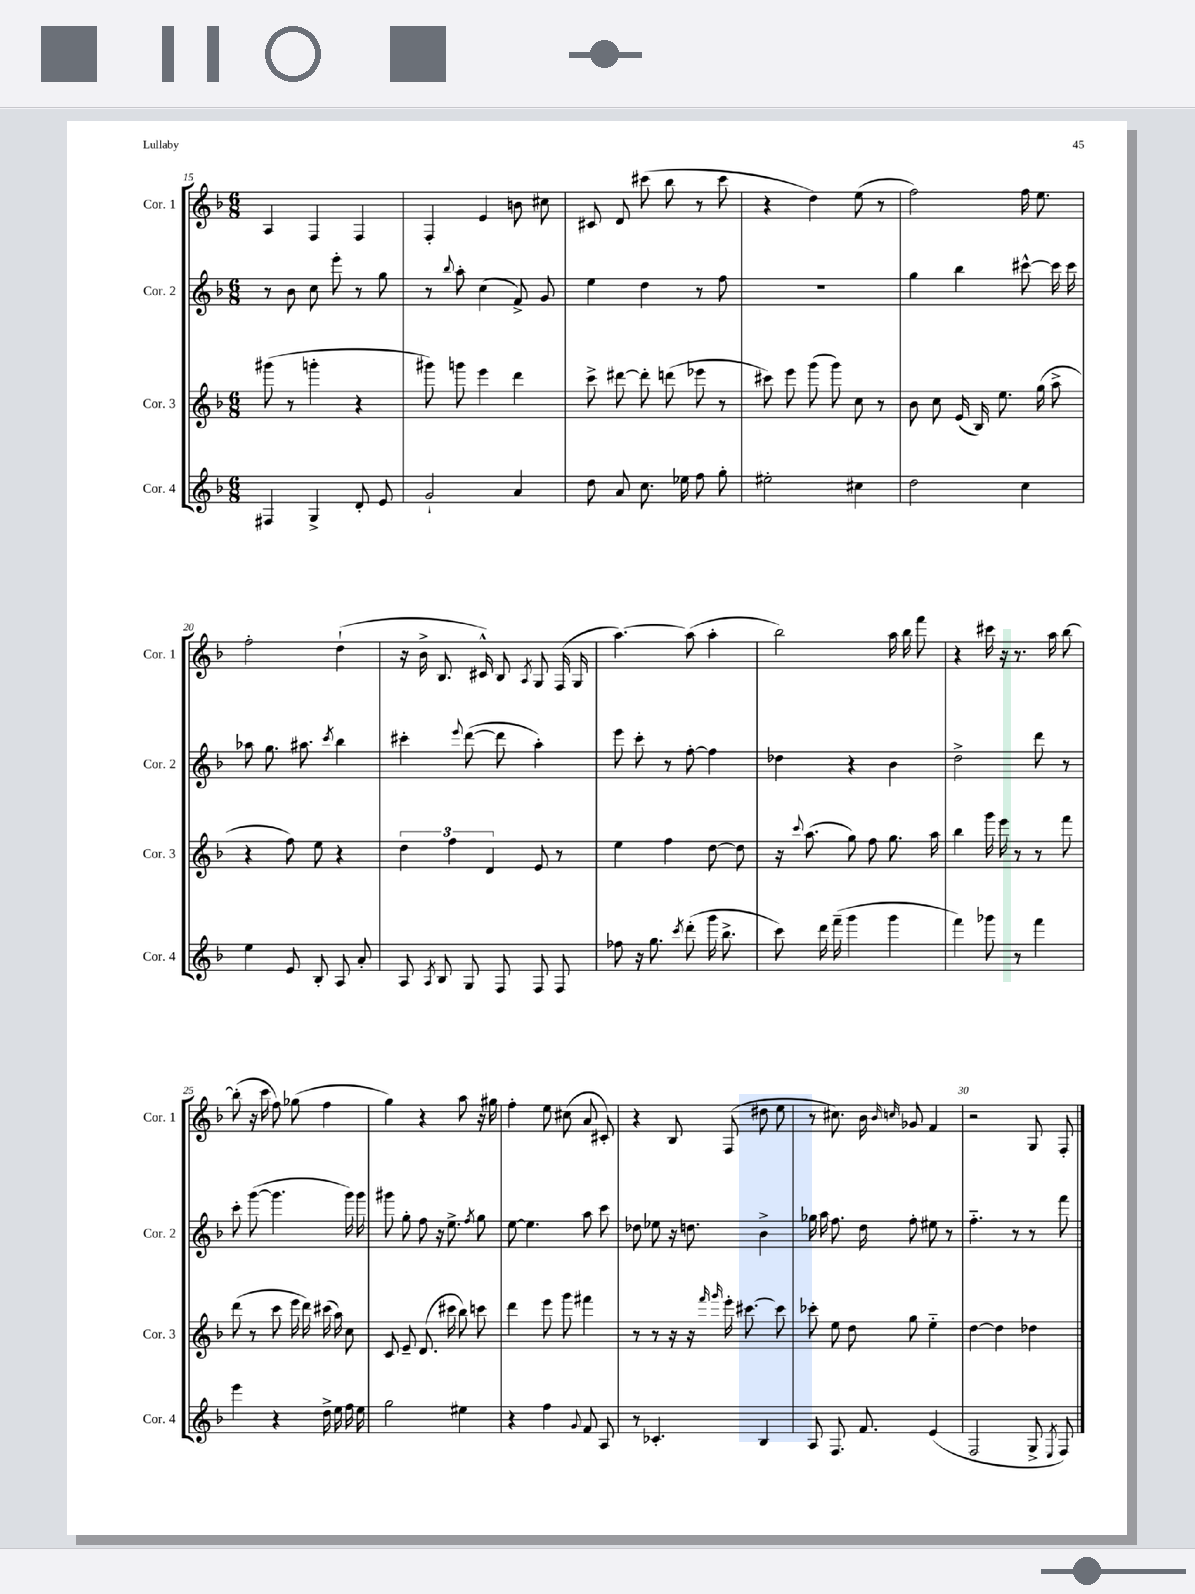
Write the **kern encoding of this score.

**kern	**kern	**kern	**kern
*part4	*part3	*part2	*part1
*staff4	*staff3	*staff2	*staff1
*I"Cor. 4	*I"Cor. 3	*I"Cor. 2	*I"Cor. 1
*I'Cor. 4	*I'Cor. 3	*I'Cor. 2	*I'Cor. 1
*clefG2	*clefG2	*clefG2	*clefG2
*k[b-]	*k[b-]	*k[b-]	*k[b-]
*M6/8	*M6/8	*M6/8	*M6/8
=15	=15	=15	=15
4F#X/	(8ggg#X\	8r	4A/
.	8r	8b-\	.
4G^/	4gggn'\	8cc\	4F/
.	.	8eee'\	.
8d'/	4r	8r	4F/
8e/	.	8gg\	.
=16	=16	=16	=16
2g`/	8ggg#X\)	8r	4F'/
.	.	8qqbb-/	.
.	8gggn\	8aa'\	.
.	4eee\	(4cc\	4e/
4a/	4ddd\	8f^/)	8bn\
.	.	8g/	8cc#X\
=17	=17	=17	=17
8dd\	8ccc^\	4ee\	8c#X/
8a/	[8ddd#X\	.	8d/
8.cc\	8ddd#'\]	4dd\	(8ccc#X\
.	(8dddn\	.	8bb-\
16ee-X\	.	.	.
8ff\	8eee-X\	8r	8r
8gg'\	8r	8ff\	8ccc#\
=18	=18	=18	=18
2ee#X'\	8ccc#X\)	2.r	4r
.	8eee\	.	.
.	(8ggg\	.	4dd\)
.	8ggg\)	.	.
4cc#X\	8cc\	.	(8ee\
.	8r	.	8r
=19	=19	=19	=19
2dd\	8b-\	4gg\	2ff\)
.	8cc\	.	.
.	(16e/	4bb-\	.
.	16B-/)	.	.
.	8.ee\	.	.
4cc\	.	[8ccc#X^^\	16ff\
.	(16gg\	.	8.ee\
.	8aa^\	16ccc#\]	.
.	.	16ccc#\	.
!!LO:LB:g=z
=20	=20	=20	=20
4ee\	4r	8aa-X\	2ff'\
.	.	8.gg\	.
8e/	8ff\)	.	.
.	.	8.aa#X\	.
8B-'/	8ee\	.	.
.	.	8qccc/	.
8A/	4r	4bb-\	(4dd`\
8a'/	.	.	.
=21	=21	=21	=21
8A/	6dd\	4ccc#X'\	16r
.	.	.	16b-^\
8qA/	.	.	.
8B-/	.	.	8.B-/
.	6ff\	.	.
.	.	8qqeee/	.
8G/	.	([8ddd\	.
.	.	.	16c#X^^/)
.	6d/	.	.
8F/	.	8ddd\]	8B-/
.	.	.	8qA/
8F/	8e/	4aa'\)	8G/
8F/	8r	.	(16F/
.	.	.	16G/
=22	=22	=22	=22
8ff-X\	4ee\	8eee\	[4.aa\)
16r	.	8ccc'\	.
8.gg\	.	.	.
.	4ff\	8r	.
8qccc/	.	.	.
(8ddd'\	.	[8ff'\	(8aa\]
16ggg\	[8dd\	4ff\]	4aa'\
8.bb-^\	.	.	.
.	8dd\]	.	.
=23	=23	=23	=23
8ccc\)	16r	4dd-X\	2bb-\)
.	8qqccc/	.	.
.	(8.aa\	.	.
16ddd\	.	.	.
(16fff~\	.	.	.
4ggg\	8gg\)	4r	.
.	8ff\	.	.
4ggg\	8.gg\	4b-\	16aa\
.	.	.	16bb-\
.	.	.	8fff\
.	16aa\	.	.
=24	=24	=24	=24
4fff\)	4bb-\	2dd^\	4r
8ggg-X\	16ggg\	.	16ccc#X\
.	16eee\	.	16r
8r	8r	.	8.r
4fff\	8r	8ddd\	.
.	.	.	16aa\
.	8fff\	8r	[8bb-\
!!LO:LB:g=z
=25	=25	=25	=25
4eee\	(8ddd\	8ccc'\	(8bb-'\]
.	8r	([8ggg\	16r
.	.	.	16ccc\
4r	8ccc\	4.ggg\]	8ff\)
.	16eee\	.	(8gg-X\
.	16ddd\)	.	.
16dd^\	(16ccc#X\	.	4ff\
16ee\	16aa\)	.	.
16ff\	8cc\	16ggg\)	.
16ee\	.	16ggg\	.
=26	=26	=26	=26
2gg\	8c/	8ggg#X\	4gg\)
.	8e~/	8gg'\	.
.	(8.d/	8ff\	4r
.	.	16r	.
.	16ccc#X\	8.ee^\	.
4ee#X\	8bb-\)	.	8aa\
.	.	8qff/	.
.	8cccn\	8gg\	16r
.	.	.	16gg#X\
=27	=27	=27	=27
4r	4ddd\	[8ee\	4ff'\
.	.	4.ee\]	.
4ff\	8eee\	.	8ee\
.	8ggg\	.	(8cc#X\
8qqg/	.	.	.
8f/	4fff#X\	8aa\	8a/
8A/	.	8ccc\	8c#X'/)
=28	=28	=28	=28
8r	8r	8dd-X\	4r
4.c-X'/	8r	8ee-X\	.
.	16r	16r	8B-/
.	16r	8.ddn\	.
.	16qqfff/	.	.
.	16qqggg/	.	.
.	16eee'\	.	(8F/
.	[8.ccc#X\	.	.
4B-/	.	4b-^\	8dd#X\
.	8ccc#\]	.	8ee\
=29	=29	=29	=29
8A/	8ccc-X'\	16gg-X\	8r
.	.	16aa\	.
8.F/	8ee\	8.ff\	8.cc#X\)
.	8dd\	.	.
8.f/	.	16dd\	16b-\
.	.	.	16qqb-/
.	.	.	16qqccn/
.	8gg\	8ff'\	8g-X/
(4e/	4ee\	8ee#X\	4f/
.	.	8r	.
=30	=30	=30	=30
2F/	[4dd\	4.ff\	2r
.	4dd\]	.	.
.	.	8r	.
8G^/	4dd-X\	8r	8G/
8qE/	.	.	.
8F/)	.	8fff\	8F'/
==	==	==	==
*-	*-	*-	*-
